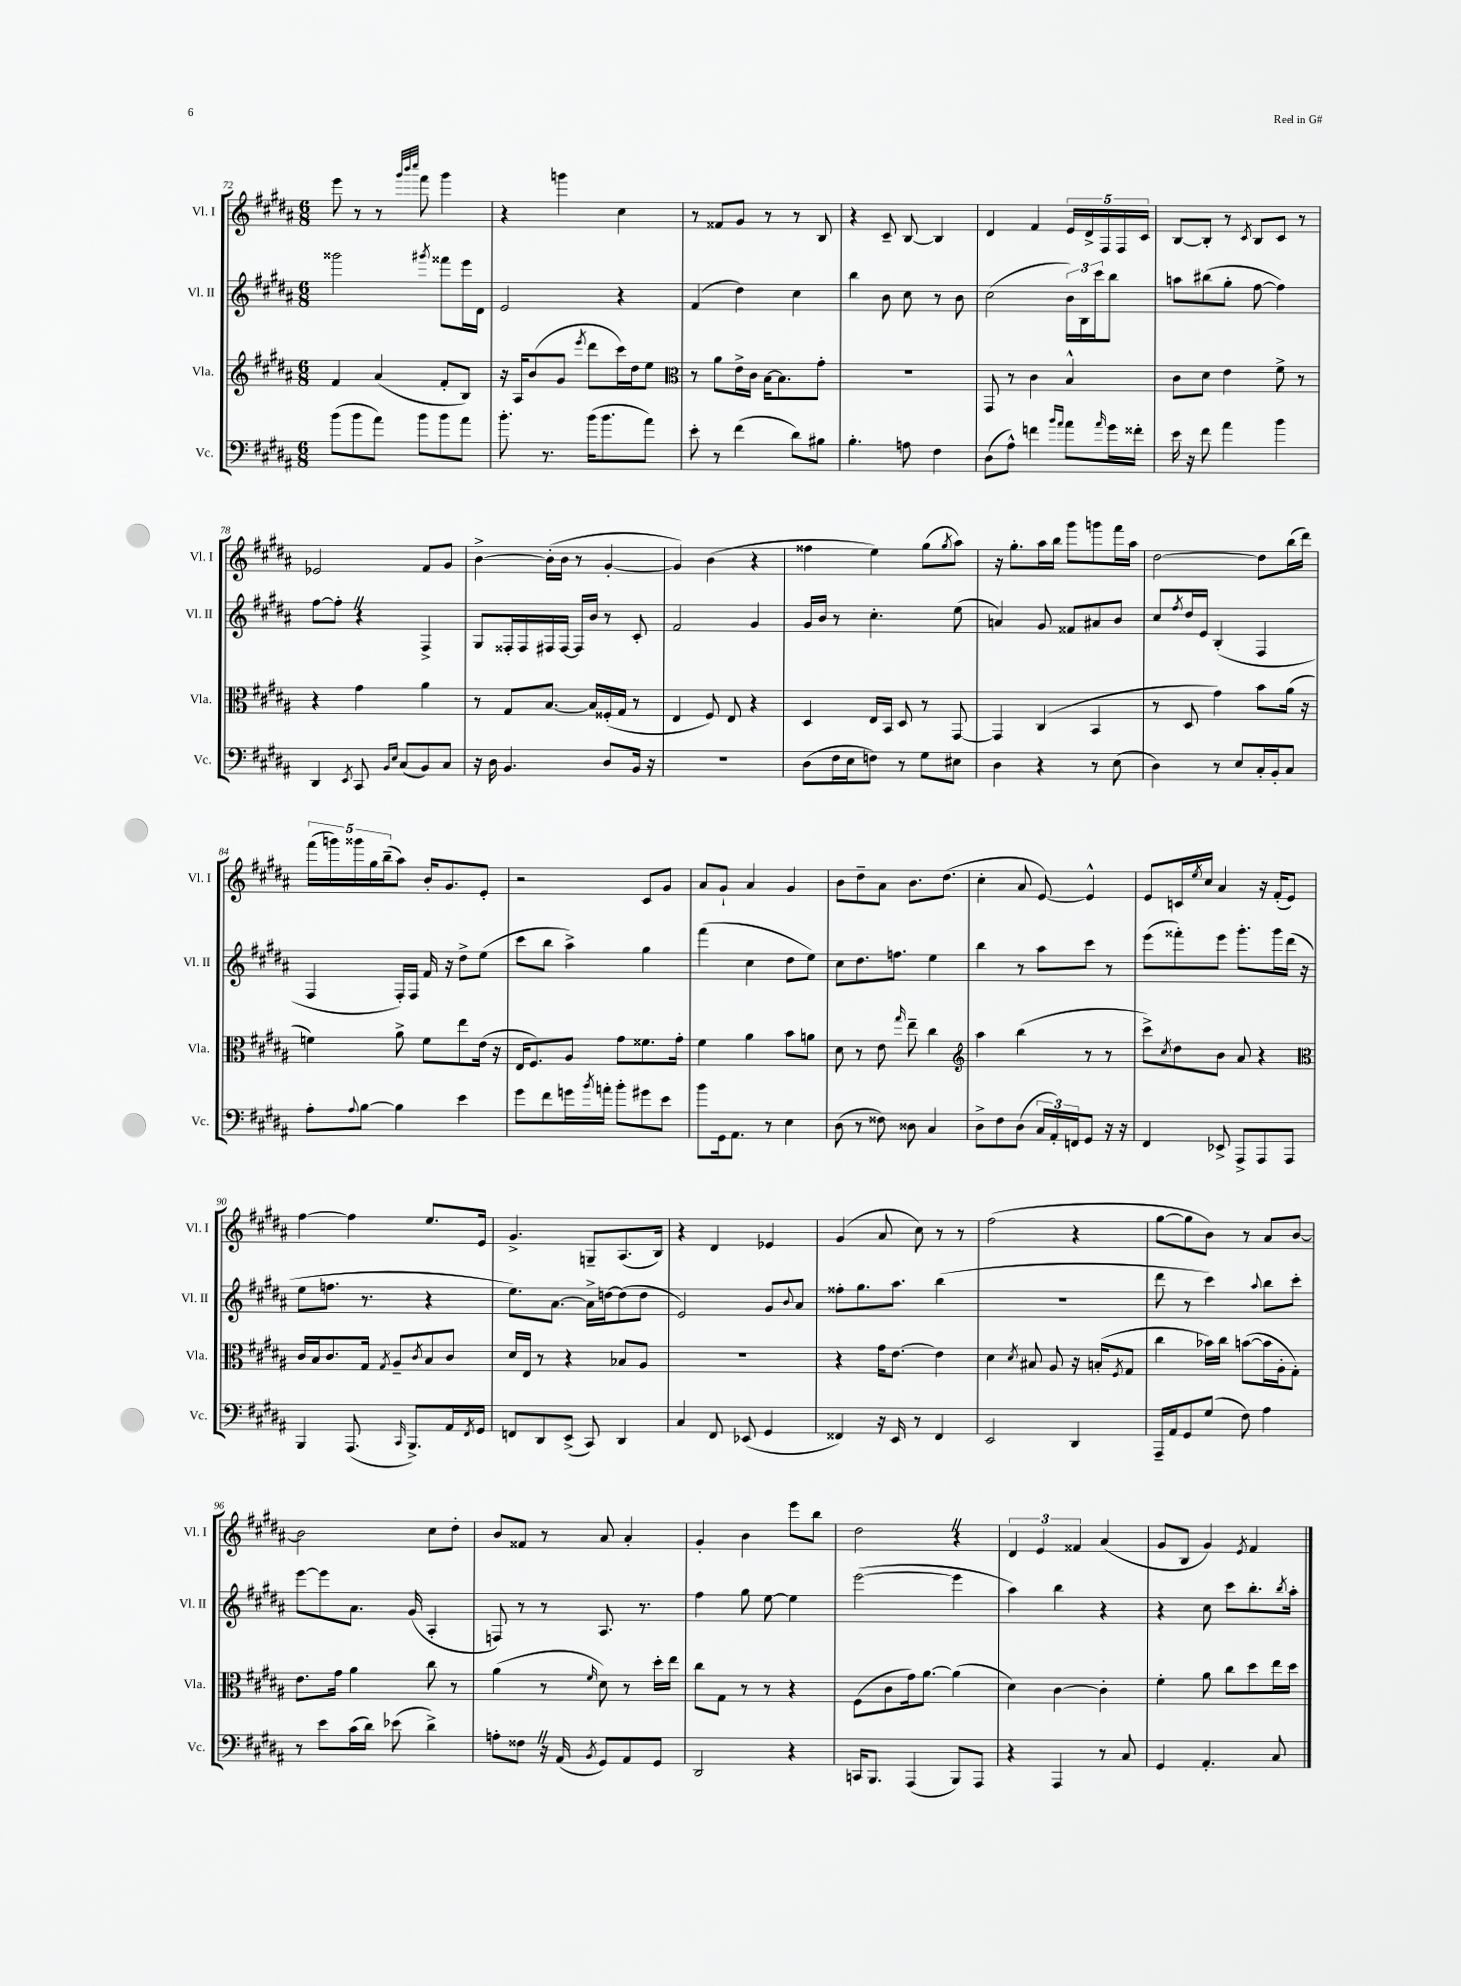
<<
\new StaffGroup <<
\new Staff = "s0" \with { instrumentName = "Vl. I" shortInstrumentName = "Vl. I" } {
    \clef treble \key b \major \numericTimeSignature \time 6/8
    e'''8 r8 r8 \grace { gis'''32 b'''32 cis''''32 } fis'''8 gis'''4 |
    r4 g'''4 cis''4 |
    r8 fisis'8 gis'8 r8 r8 b8 |
    r4 cis'8-- b8~ b4 |
    dis'4 fis'4 \tuplet 5/4 { e'16 dis'16-> fis16 fis16 cis'16 } |
    b8~ b8-. r8 \acciaccatura { cis'8 } b8 cis'8 r8 |
    ees'2 fis'8 gis'8 |
    b'4~-> b'16-.( b'16 r8 gis'4~-. |
    gis'4) b'4( r4 |
    fisis''4 e''4) gis''8( \acciaccatura { gis''8 } ais''8) |
    r16 gis''8.-. ais''16 b''16 gis'''8 g'''8 fis'''16 ais''16 |
    dis''2~ dis''8 b''16( dis'''16) |
    \tuplet 5/4 { fis'''16( g'''16) gisis'''16 gis''16 b''16--( } ais''8) b'16-. gis'8. e'8-. |
    r2 cis'8 gis'8 |
    ais'8 gis'8-! ais'4 gis'4 |
    b'8 dis''8-- ais'8 b'8. dis''8.( |
    cis''4-. ais'8 e'8~) e'4-^ |
    e'8 c'16 \acciaccatura { e''8 } cis''16 ais'4 r16 fis'16-.( e'8) |
    fis''4~ fis''4 e''8. e'16 |
    gis'4.-> g8-- ais8.( b16) |
    r4 dis'4 ees'4 |
    gis'4( ais'8 cis''8) r8 r8 |
    fis''2( r4 |
    gis''8~ gis''8 b'8) r8 ais'8 b'8~ |
    b'2 cis''8 dis''8-. |
    b'8 fisis'8 r8 ais'8 ais'4-. |
    gis'4-. b'4 e'''8 b''8 |
    dis''2 \once \override BreathingSign.text = \markup { \musicglyph "scripts.caesura.straight" } \breathe r4 |
    \tuplet 3/2 { dis'4 e'4 fisis'4 } ais'4( |
    gis'8 b8 gis'4) \acciaccatura { e'8 } fis'4 \bar "|." |
}
\new Staff = "s1" \with { instrumentName = "Vl. II" shortInstrumentName = "Vl. II" } {
    \clef treble \key b \major \numericTimeSignature \time 6/8
    gisis'''2 \acciaccatura { gis'''8 } fisis'''8 e'''16 dis'16 |
    e'2 r4 |
    fis'4( dis''4) cis''4 |
    b''4 b'8 cis''8 r8 b'8 |
    cis''2( \tuplet 3/2 { b'16) b16 cis'''16 } b''8 |
    a''8 bis''8( gis''8-. fis''8~ fis''4) |
    fis''8~ fis''8-. \once \override BreathingSign.text = \markup { \musicglyph "scripts.caesura.straight" } \breathe r4 fis4-> |
    gis8 fisis16-. fisis16 fis16 fis16~ fis16 b'16 r8 cis'8-. |
    fis'2 gis'4 |
    gis'16 b'16 r8 cis''4.-. e''8( |
    a'4) gis'8 fisis'8 ais'8 b'8 |
    cis''8 \acciaccatura { fis''8 } dis''16 e'16 b4-.( fis4 |
    fis4 fis16-.) fis16 fis'16 r16 dis''8-> e''8( |
    cis'''8 b''8 ais''4->) gis''4 |
    fis'''4( cis''4 dis''8 e''8) |
    cis''8 dis''8. f''8. e''4 |
    b''4 r8 ais''8 cis'''8 r8 |
    e'''8( fisis'''8-.) e'''8 gis'''8.-. gis'''16 dis'''16( r16 |
    e''8 f''8. r8. r4 |
    e''8.) ais'8.~ ais'16-> d''16~ d''8( d''8 |
    e'2) gis'8 \appoggiatura { b'8 } ais'8 |
    fisis''8-. gis''8. ais''8. b''4( |
    R2. |
    dis'''8 r8 cis'''4) \appoggiatura { ais''8 } b''8 cis'''8-. |
    e'''8~ e'''8 ais'8. gis'16( ais4-. |
    f8) r8 r8 ais8. r8. |
    fis''4 gis''8 e''8~ e''4 |
    e'''2~( e'''4 |
    ais''4) b''4 r4 |
    r4 cis''8 cis'''8 b''8.-. \acciaccatura { b''8 } ais''16-. \bar "|." |
}
\new Staff = "s2" \with { instrumentName = "Vla." shortInstrumentName = "Vla." } {
    \clef treble \key b \major \numericTimeSignature \time 6/8
    fis'4 ais'4( fis'8-. b8) |
    r16 ais16 b'8( gis'8 \acciaccatura { e'''8 } dis'''8 cis'''16) dis''16 e''8 |
    \clef alto r8 ais'8 e'16-> cis'16 b16~ b8. gis'8-. |
    R2. |
    gis,8 r8 cis'4 b4-^ |
    cis'8 dis'8 e'4 fis'8-> r8 |
    r4 gis'4 ais'4 |
    r8 gis8 b8.~ b16 fisis16-.( gis16 r8 |
    e4 fis8) e8 r4 |
    dis4 e16 b,16 dis8 r8 gis,8~ |
    gis,4 cis4( b,4 |
    r8 dis8 gis'4) b'8 ais'16( r16 |
    f'4) ais'8-> f'8 e''8 e'16( r16 |
    e16 fis8.) ais8 gis'8 fisis'8. gis'16-. |
    fis'4 ais'4 b'8 a'8 |
    dis'8 r8 e'8 \grace { gis''16 } e''8-- cis''4 |
    \clef treble ais''4 b''4( r8 r8 |
    cis'''8->) \acciaccatura { cis''8 } dis''8 b'8 ais'8 r4 |
    \clef alto cis'16 b16 cis'8. gis16 \acciaccatura { gis8 } ais8-- \acciaccatura { cis'8 } b8 cis'8 |
    dis'16 e16 r8 r4 bes8 ais8 |
    R2. |
    r4 gis'16 e'8.~ e'4 |
    dis'4 \acciaccatura { dis'8 } bis8 ais8 r16 b16-.( \acciaccatura { fis8 } gis8 |
    cis''4 bes'16) cis''16 b'8~( b'16 ais16-. gis8-.) |
    e'8. gis'16 ais'4 cis''8 r8 |
    ais'4( r8 \grace { fis'16 } dis'8) r8 dis''16-. e''16 |
    cis''8 gis8 r8 r8 r4 |
    fis8( cis'8 gis'16) ais'8.~ ais'4( |
    dis'4) cis'4~ cis'4-. |
    fis'4-. ais'8 cis''8 dis''8 e''16 dis''16 \bar "|." |
}
\new Staff = "s3" \with { instrumentName = "Vc." shortInstrumentName = "Vc." } {
    \clef bass \key b \major \numericTimeSignature \time 6/8
    b'8( b'8 ais'8) b'8 b'8 ais'8 |
    b'8.-. r8. b'16( b'8. ais'8) |
    e'8-. r8 fis'4( dis'8) bis8 |
    b4.-. a8 fis4 |
    dis8( ais8-^) f'4 \grace { b'16 ais'16 } ais'8 \grace { ais'16 } gis'16 fisis'16-. |
    e'16 r16 fis'8 ais'4 b'4 |
    dis,4 \acciaccatura { e,8 } cis,8 \grace { b,16 e16 } cis8( b,8) cis8 |
    r16 dis16 b,4. dis8 b,16 r16 |
    R2. |
    dis8( fis16 e16 f8) r8 gis8 eis8 |
    dis4 r4 r8 e8( |
    dis4) r8 e8 cis16-. b,16-. cis8 |
    ais8-. \appoggiatura { ais8 } b8~ b4 e'4 |
    gis'8 fis'8 g'16 \acciaccatura { b'8 } a'16-. b'8-. gis'8 e'8 |
    b'8 gis,16 ais,8. r8 e4 |
    dis8( r8 fisis8) disis8 cis4 |
    dis8-> fis8 dis8( \tuplet 3/2 { cis16 ais,16-.) f,16 } gis,8 r16 r16 |
    fis,4 ees,8-> ais,,8-> ais,,8 ais,,8 |
    b,,4 ais,,8.( \grace { cis,16 } b,,8.->) ais,16 \acciaccatura { fis,8 } gis,16 |
    f,8 dis,8 e,8->( cis,8) dis,4 |
    cis4 fis,8 ees,8( gis,4 |
    fisis,4) r16 e,16 r8 fisis,4 |
    e,2 dis,4 |
    ais,,16-- ais,16 gis,8 gis8( fis8) ais4 |
    r8 e'8 cis'16( dis'16) ees'8( dis'4->) |
    a8-. fisis8 \once \override BreathingSign.text = \markup { \musicglyph "scripts.caesura.straight" } \breathe r16 ais,16( \acciaccatura { b,8 } gis,8) ais,8 gis,8 |
    dis,2 r4 |
    c,16 b,,8. ais,,4( b,,8) ais,,8 |
    r4 ais,,4 r8 cis8 |
    gis,4 ais,4.-. cis8 \bar "|." |
}
>>
>>
\layout { \context { \Score currentBarNumber = #72 } }
